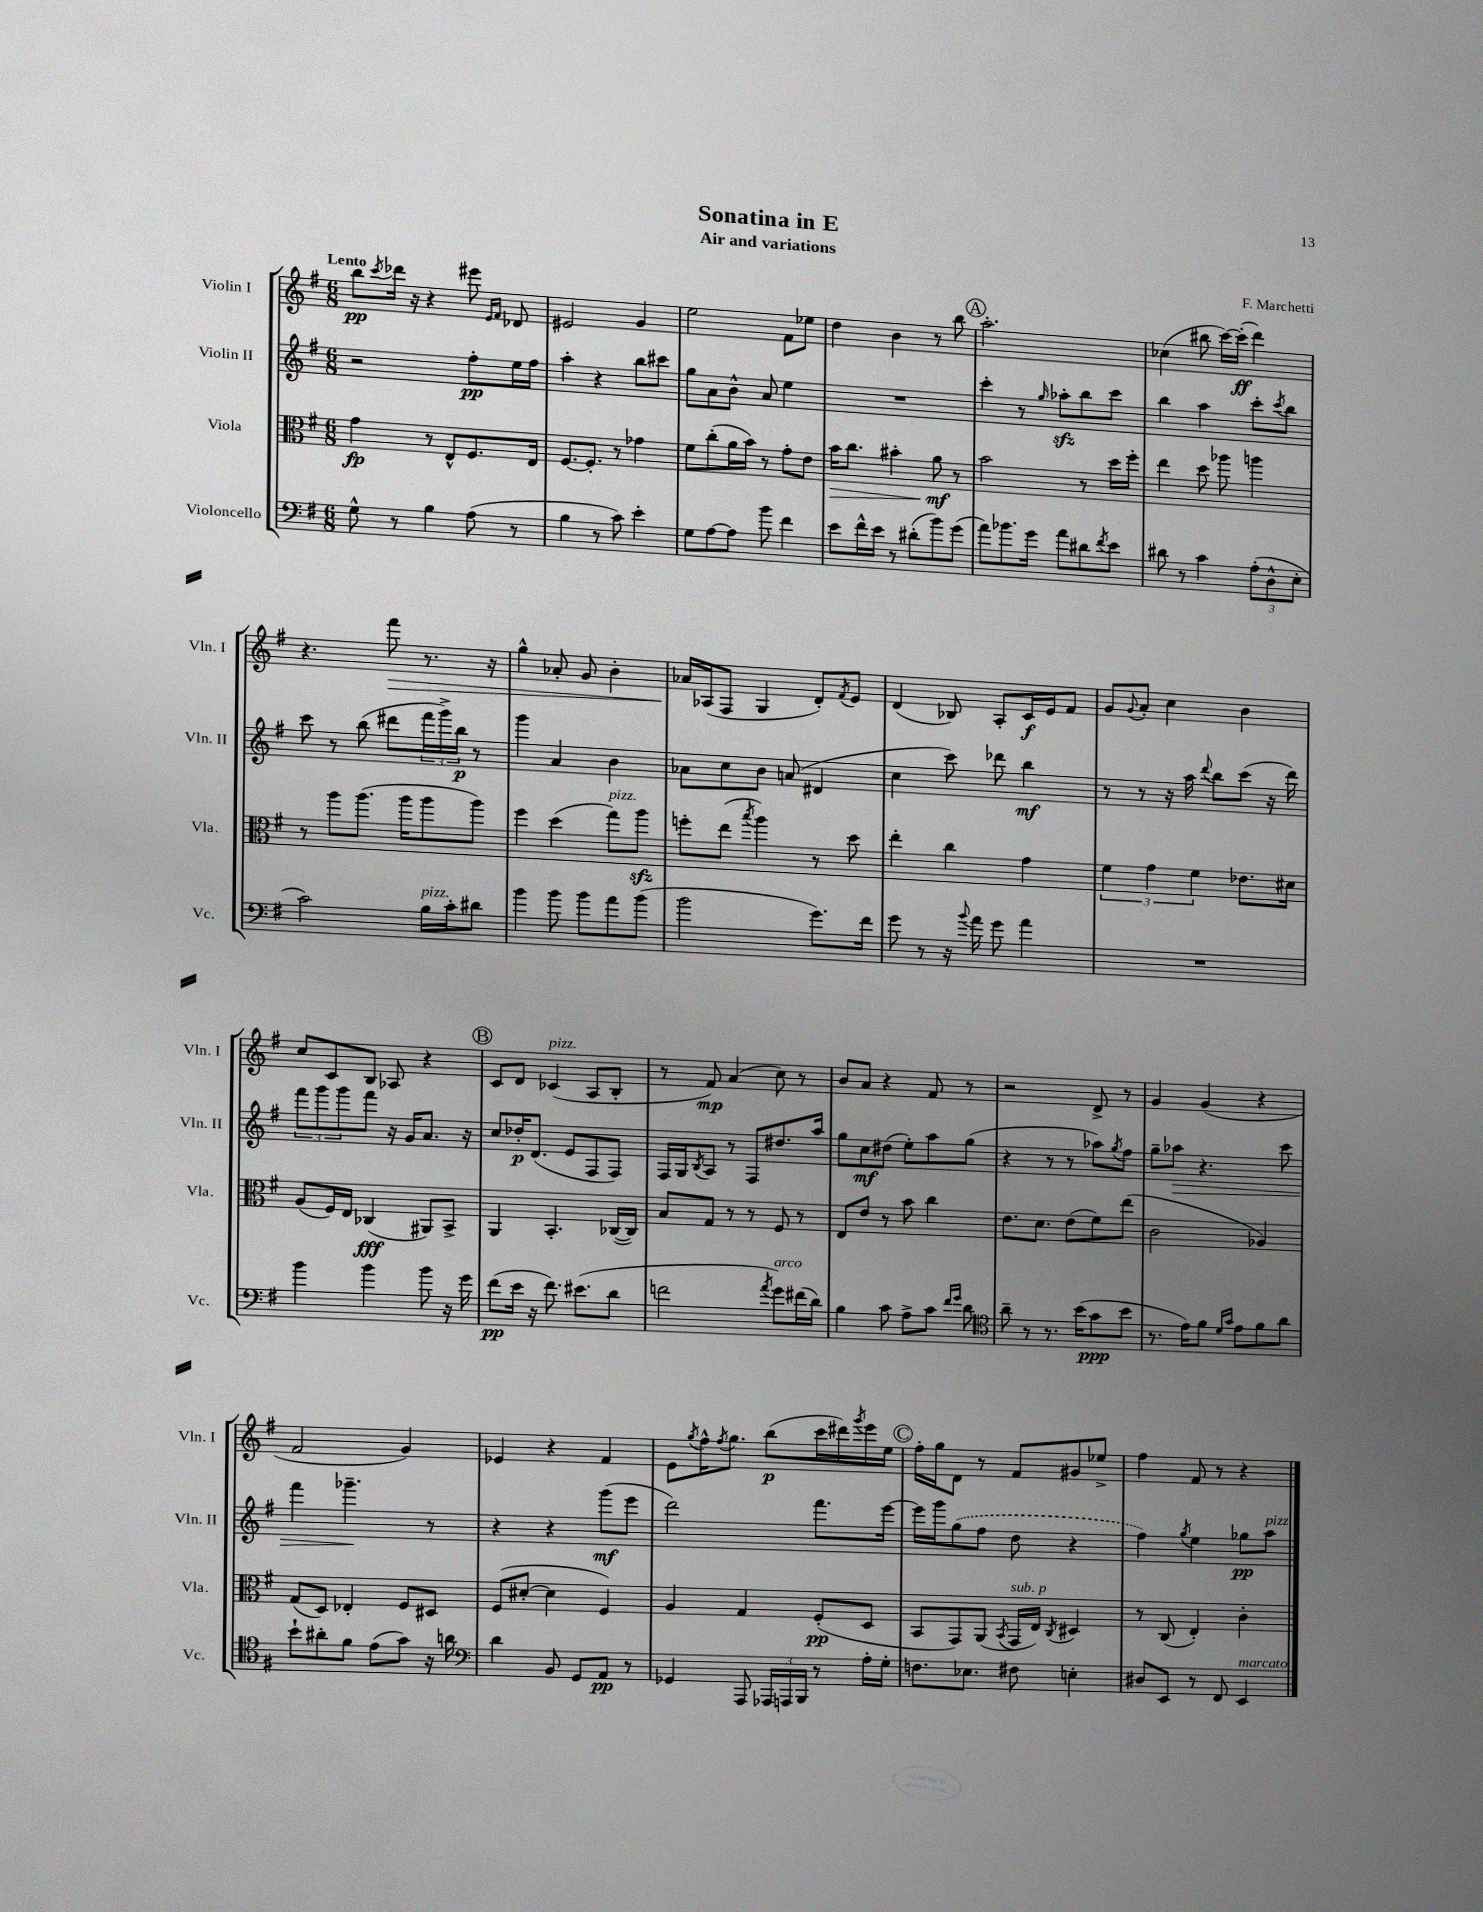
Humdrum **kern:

**kern	**kern	**kern	**kern
*staff4	*staff3	*staff2	*staff1
*clefF4	*clefC3	*clefG2	*clefG2
*k[f#]	*k[f#]	*k[f#]	*k[f#]
*M6/8	*M6/8	*M6/8	*M6/8
8G^^	4g	2r	8bb
.	.	.	8qccc
8r	.	.	16ddd-
.	.	.	16r
4B	8r	.	4r
.	8E^^	.	.
(8A	8.F#	8ff#'	8eee#
.	.	.	16qqe
.	.	.	16qqf#
8r	.	16ee	8d-
.	16E	16ff#	.
=	=	=	=
4B	[8.F#	4aa'	2e#
.	8.F#']	.	.
8r	.	4r	.
8c)	8r	.	.
4e'	4g-	8bb	4g
.	.	8ccc#	.
=	=	=	=
8G	8f#	8gg	2ee
[8A	(8cc'	8a	.
8A]	16a	8b^^	.
.	16b)	.	.
8b	8r	8a	.
4f#	8g'	4ee	8f#
.	8e	.	8ee-
=	=	=	=
8e	16b	2.r	4dd
.	8.cc	.	.
16f#^^	.	.	.
16e	.	.	.
8r	4b#'	.	4b
(8d#'	.	.	.
8b)	8a	.	8r
(8g	8r	.	8bb
=	=	=	=
8a)	2b	4ccc'	2.aa'
8.b-	.	.	.
.	.	8r	.
16g	.	.	.
.	.	16qqgg	.
8a	.	8aa-'	.
8d#	8r	8bb	.
8qf#	.	.	.
8e	16dd	8ccc	.
.	16ff#'	.	.
=	=	=	=
8d#	4ee	4bb	(4cc-
8r	.	.	.
4c	8dd	4aa	8bb#
.	8aa-	.	[16ccc)
.	.	.	(16ccc']
(12A'	4aa	8ccc'	4ddd)
12D^^	.	.	.
.	.	8qccc	.
.	.	8bb	.
12E'	.	.	.
=	=	=	=
2c)	8r	8ccc	4.r
.	8aa	8r	.
.	(8.aa	(8bb	.
.	.	8ddd#	8fff#
.	16aa	.	.
16B	8aa	24fff#	8.r
.	.	24ggg^)	.
16c'	.	.	.
.	.	24bb	.
8d#	8aa)	8r	.
.	.	.	16r
=	=	=	=
4b	4ff#	4ggg	4gg^^
8b	(4dd	4a	8a-'
8b	.	.	8g
8a	8gg)	4b	4b'
(8b	8aa	.	.
=	=	=	=
2b	8ff'	8a-	16a-
.	.	.	(16A-
.	(8ee	8cc	8F#
.	8qbb	.	.
.	4aa)	8b	4G
.	.	(8a	.
8.g)	8r	4d#	8d')
.	.	.	8qf#
.	8dd	.	8e
16f#	.	.	.
=	=	=	=
8g	4ee'	4cc	(4d
8r	.	.	.
16r	4cc	8ccc)	8B-)
8qqb	.	.	.
16a	.	.	.
8g	.	8ddd-	8A'
4a	4g	4bb	16c
.	.	.	16e
.	.	.	8f#
=	=	=	=
2.r	6f#	8r	8g
.	.	.	8qqg
.	.	8r	8a'
.	6g	.	.
.	.	16r	4cc
.	.	16aa	.
.	6f#	.	.
.	.	8qqddd	.
.	.	8bb	.
.	8.e-	(8ccc	4b
.	.	16r	.
.	16d#	16ddd)	.
=	=	=	=
4b	(8A	12fff#	8cc
.	.	12ggg	.
.	16F#)	.	8c
.	.	12ggg	.
.	16E	.	.
4b	(4C-	8fff#	8B
.	.	16r	8A-
.	.	16g	.
8b	8AA#)	8.a	4r
16r	8BB^	.	.
16g	.	16r	.
=	=	=	=
(8f#	4AA	8cc	8c
16e	.	16dd-'	8d
16r	.	(8.d	.
8.f#)	4.BB'	.	(4c-
.	.	8e	.
(8.e#	.	.	.
.	.	8F#	8A
8d	([16C-	8F#)	8B'
.	16C-])	.	.
=	=	=	=
2f	8B	16F#	8r
.	.	16G	.
.	.	8qB	.
.	8G	8A	8f#)
.	8r	8r	(4a
.	8r	8F#	.
8qa	.	.	.
8g)	8F#	8.dd#	8cc)
(16f#	8r	.	8r
16d)	.	16aa	.
=	=	=	=
4B	8E	8gg	8b
.	8e	8cc	8a
8c	8r	(8dd#	4r
8A^	8b	8ee')	.
8c	4cc	8aa	8f#
16qqf#	.	.	.
16qqg	.	.	.
8d	.	(8gg	8r
=	=	=	=
*clefC4	*	*	*
8a~	8.e	4r	2r
8r	.	.	.
.	8.d	.	.
8.r	.	8r	.
.	(8e	8r	.
(16b	.	.	.
8g	8f#)	8aa-)	8d^
.	.	8qgg	.
8b	(8ee	8ff#	8r
=	=	=	=
8.r	2c	8gg~	4g
.	.	8aa-	.
16e)	.	.	.
8f#	.	4.r	(4g
16qqd	.	.	.
16qqg	.	.	.
8e	.	.	.
8f#	4A-)	.	4r
8a	.	8ccc	.
=	=	=	=
8b`	(8G	4fff#	2f#
8a#'	8D)	.	.
8f#	4E-'	4.ggg-~	.
(8e	.	.	.
8g)	8F#	.	4g)
16r	8D#	8r	.
16a	.	.	.
=	=	=	=
*clefF4	*	*	*
4d	(8F#	4r	4e-
.	[8d#'	.	.
8BB	4d#]	4r	4r
8GG	.	.	.
8AA	4F#)	(8ggg	4f#
8r	.	8eee	.
=	=	=	=
4GG-	4A	2ddd)	8e
.	.	.	8qgg
.	.	.	16ff#^^
.	.	.	8qff#
.	.	.	8.gg
8AAA	4G	.	.
24AAA-	.	.	(8bb
24AAA	.	.	.
24BBB	.	.	.
8r	(8F#'	8.fff#	16ccc
.	.	.	16ddd#)
.	.	.	8qggg
16A'	8D	.	16eee
16G'	.	[16eee	16ee
=	=	=	=
8.F	8BB	16eee]	16ff#'
.	.	16ggg	16gg
.	8GG)	(8gg	8d
8.E-	.	.	.
.	(8AA	8ff#	8r
.	8qBB	.	.
8F#	16GG	8dd	8f#
.	16E)	.	.
.	8qC	.	.
4E'	4D#	4r	8g#
.	.	.	8ee-^
=	=	=	=
8D#	8r	4ff#)	4ff#
8EE	(8C	.	.
.	.	8qgg	.
8r	4E')	4ee	8f#
8FF#	.	.	8r
4EE	4c'	8gg-	4r
.	.	8aa	.
==	==	==	==
*-	*-	*-	*-
